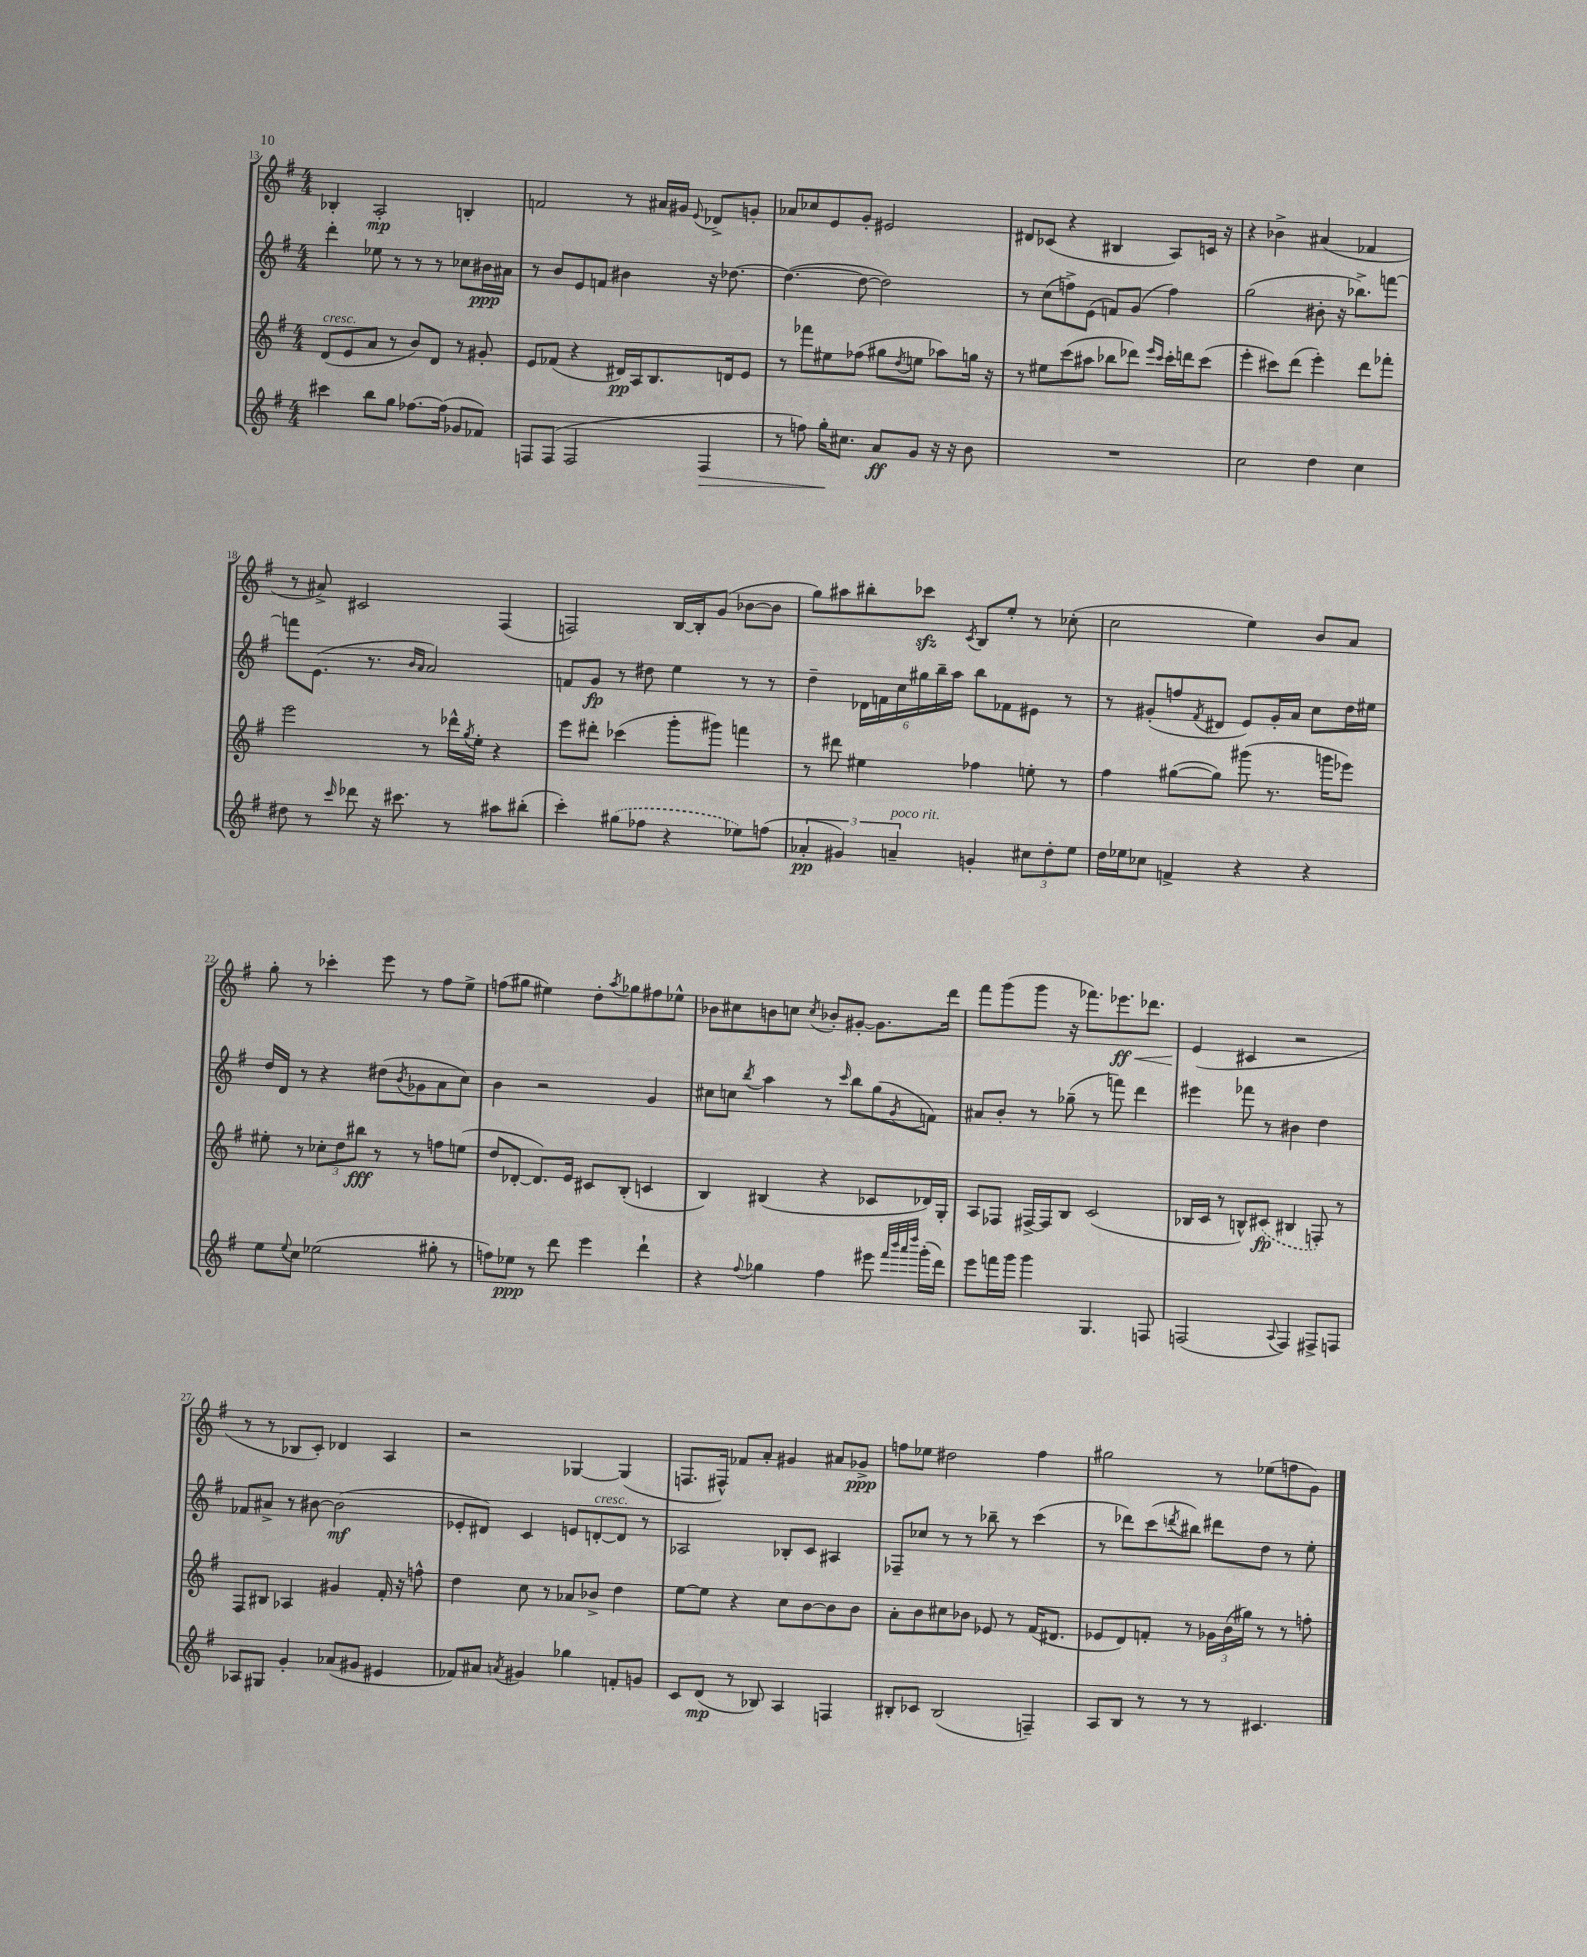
<<
\new StaffGroup <<
\new Staff = "s0" {
    \clef treble \key g \major \numericTimeSignature \time 4/4
    bes4-. a2-.\mp b4-. |
    f'2 r8 ais'16 gis'16 \appoggiatura { e'8 } des'8-> g'8-. |
    aes'8 ces''8 e'8 g'8-. eis'2 |
    dis'8 ces'8( r4 bis4 a8) c'16 r16 |
    r4 bes'4-> ais'4( fes'4 |
    r8 ais'8->) cis'2 fis4( |
    f2) b16~ b16-. g'8( bes'8~ bes'8 |
    g''8) ais''8 bis''8-. ces'''8\sfz \acciaccatura { c'8 } b8 e''8-. r8 ces''8-.( |
    c''2 e''4) b'8 a'8 |
    g''8-. r8 ces'''4-. e'''8 r8 fis''8 e''8-> |
    f''8( gis''8 eis''4) d''8-. \acciaccatura { a''8 } ges''8 fis''8 ees''8-^ |
    bes'8 cis''8 b'8 c''8 \acciaccatura { c''8 } bes'8-. gis'8~-. gis'8. d'''16 |
    fis'''8 g'''8( g'''8 r16 fes'''8.) ees'''8.\ff\< des'''8. |
    e'4\!( cis'4 r2 |
    r8 r8 bes8 c'8-.) des'4 a4 |
    r2 ges4~ ges4( |
    f8. fis16-^) fes'8 a'8-. gis'4 ais'8 ges'8->\ppp |
    f''8 ees''8 dis''2 f''4 |
    gis''2 r8 ees''8( f''8 g'8) \bar "|." |
}
\new Staff = "s1" {
    \clef treble \key g \major \numericTimeSignature \time 4/4
    d'''4-. ees''8 r8 r8 r8 ces''8 bis'16\ppp ais'16 |
    r8 b'8 e'8 f'8 bis'4 r16 des''8.~ |
    des''4.~( des''8~ des''2) |
    r8 c''8( f''8->) e'8( f'8) g'8( f''4) |
    g''2( bis'8-. r16 bes''8.->) f'''8~ |
    f'''8 e'8.( r8. \grace { b'16 a'16 } a'2) |
    f'8 g'8\fp r8 dis''8 e''4 r8 r8 |
    d''4-- \tuplet 6/4 { des'16 f'16 c''16 gis''16 b''16-- a''16 } b''8 fes'8 eis'8 r8 |
    r8 gis'8-.( f''8 \acciaccatura { fis'8 } dis'8 e'8) gis'16-. a'16 c''8 d''16 eis''16 |
    d''16 d'16 r8 r4 dis''8( \acciaccatura { b'8 } ges'8 a'8 c''8) |
    b'4 r2 g'4 |
    cis''8 c''8 \acciaccatura { b''8 } a''4 r8 \grace { c'''16 } b''8 g''8( \acciaccatura { g'8 } f'8) |
    ais'8 b'8-. r8 ges''8--( r8 f'''8) d'''4 |
    eis'''4 fes'''8 r8 bis'4 d''4 |
    fes'8 ais'8-> r8 bis'8~ bis'2\mf( |
    ees'8-. dis'8) c'4 e'8 d'8~-.^\markup { \italic "cresc." } d'8 r8 |
    aes2 bes8-. c'8 ais4 |
    fes8-- ces''8 r8 r8 bes''8-- r8 c'''4( |
    r8 des'''8) c'''8( \acciaccatura { d'''8 } bis''8) dis'''8 d''8 r8 e''8-. \bar "|." |
}
\new Staff = "s2" {
    \clef treble \key g \major \numericTimeSignature \time 4/4
    d'8^\markup { \italic "cresc." }( e'8 a'8 r8 b'8) d'8 r8 gis'8-. |
    e'8 fes'8( r4 dis'16\pp) a16 b8. d'16 e'8 |
    r8 fes'''8 eis''8 fes''8( gis''8 \acciaccatura { d''8 } e''8 aes''8) g''16 r16 |
    r8 eis''8 c'''8( ais''8 bes''8 des'''8) \grace { e'''16 c'''16 } c'''16-. d'''16 c'''8( |
    e'''4-. cis'''8) d'''8( e'''4-.) d'''8 fes'''8-. |
    e'''2 r8 des'''16-^ \acciaccatura { g''8 } e''16-. r4 |
    e'''8 dis'''8-. ces'''4( g'''8-. gis'''8) f'''4 |
    r8 dis'''8 eis''4 fes''4 e''8-. r8 |
    fis''4 gis''8~( gis''8) gis'''8( r8. g'''16 ees'''8) |
    eis''8-. r8 \tuplet 3/2 { ces''8-. d''8 bis''8\fff } r8 r8 f''8 e''8( |
    d''8 des'8~-. des'8.) e'16 cis'8 b8-.( c'4 |
    b4) bis4( r4 ces'8 des'16) g16-. |
    a8 fes8 fis16~-> fis16 b8 c'2( |
    bes16 c'16 r8 b8-^) \once \slurDashed cis'8\fp( bis4 f8-.) r8 |
    fis8 bis8 aes4 gis'4 fis'16-. r16 f''8-^ |
    d''4 c''8 r8 aes'8 bes'8-> d''4 |
    e''8~ e''8 r4 c''8 b'8~ b'8 b'8 |
    a'8-. b'8 cis''8 bes'8 ees'8 r8 fis'16( dis'8. |
    ees'8 d'8) f'8-. r8 \tuplet 3/2 { ges'16 b'16( gis''16) } r8 r8 f''8-. \bar "|." |
}
\new Staff = "s3" {
    \clef treble \key g \major \numericTimeSignature \time 4/4
    cis'''4 b''8 g''8 fes''8.~ fes''16( ges'8 fes'8) |
    f8 f8( f2 f4\> |
    r8 f''8) g''16-.\! cis''8. a'8\ff g'8 r16 r16 b'8 |
    R1 |
    c''2 d''4 c''4 |
    dis''8 r8 \grace { c'''16 } des'''8 r16 cis'''8. r8 ais''8 bis''8-.( |
    c'''4-.) \once \slurDashed gis''8( fes''8 r4 ees''8) f''8( |
    \tuplet 3/2 { aes'4-.\pp gis'4) a'4--^\markup { \italic "poco rit." } } g'4-. \tuplet 3/2 { cis''8 d''8-. e''8 } |
    d''16 ees''16 ces''8 f'4-> r4 r4 |
    e''8 \appoggiatura { e''8 } c''8 ees''2( gis''8-. r8 |
    f''8) ees''8\ppp r8 d'''8 e'''4 d'''4-! |
    r4 \appoggiatura { fis''8 } ges''4 fis''4 eis'''8 \grace { fis'''32 b'''32 a'''32 d''''32 } g'''16-.( d'''16) |
    e'''8 f'''16 g'''16 g'''4 g4. f8 |
    f2( \appoggiatura { a8 } f4) fis8-> f8 |
    aes8 gis8 g'4-. aes'8( gis'8 eis'4 |
    fes'8) ais'8 \acciaccatura { a'8 } gis'4 ges''4 f'8-. g'8 |
    c'8 d'8\mp( r8 bes8) a4 f4 |
    bis8-. ces'8 bis2( f4--) |
    a8 b8 r8 r8 r8 cis'4. \bar "|." |
}
>>
>>
\layout { \context { \Score currentBarNumber = #13 } }
